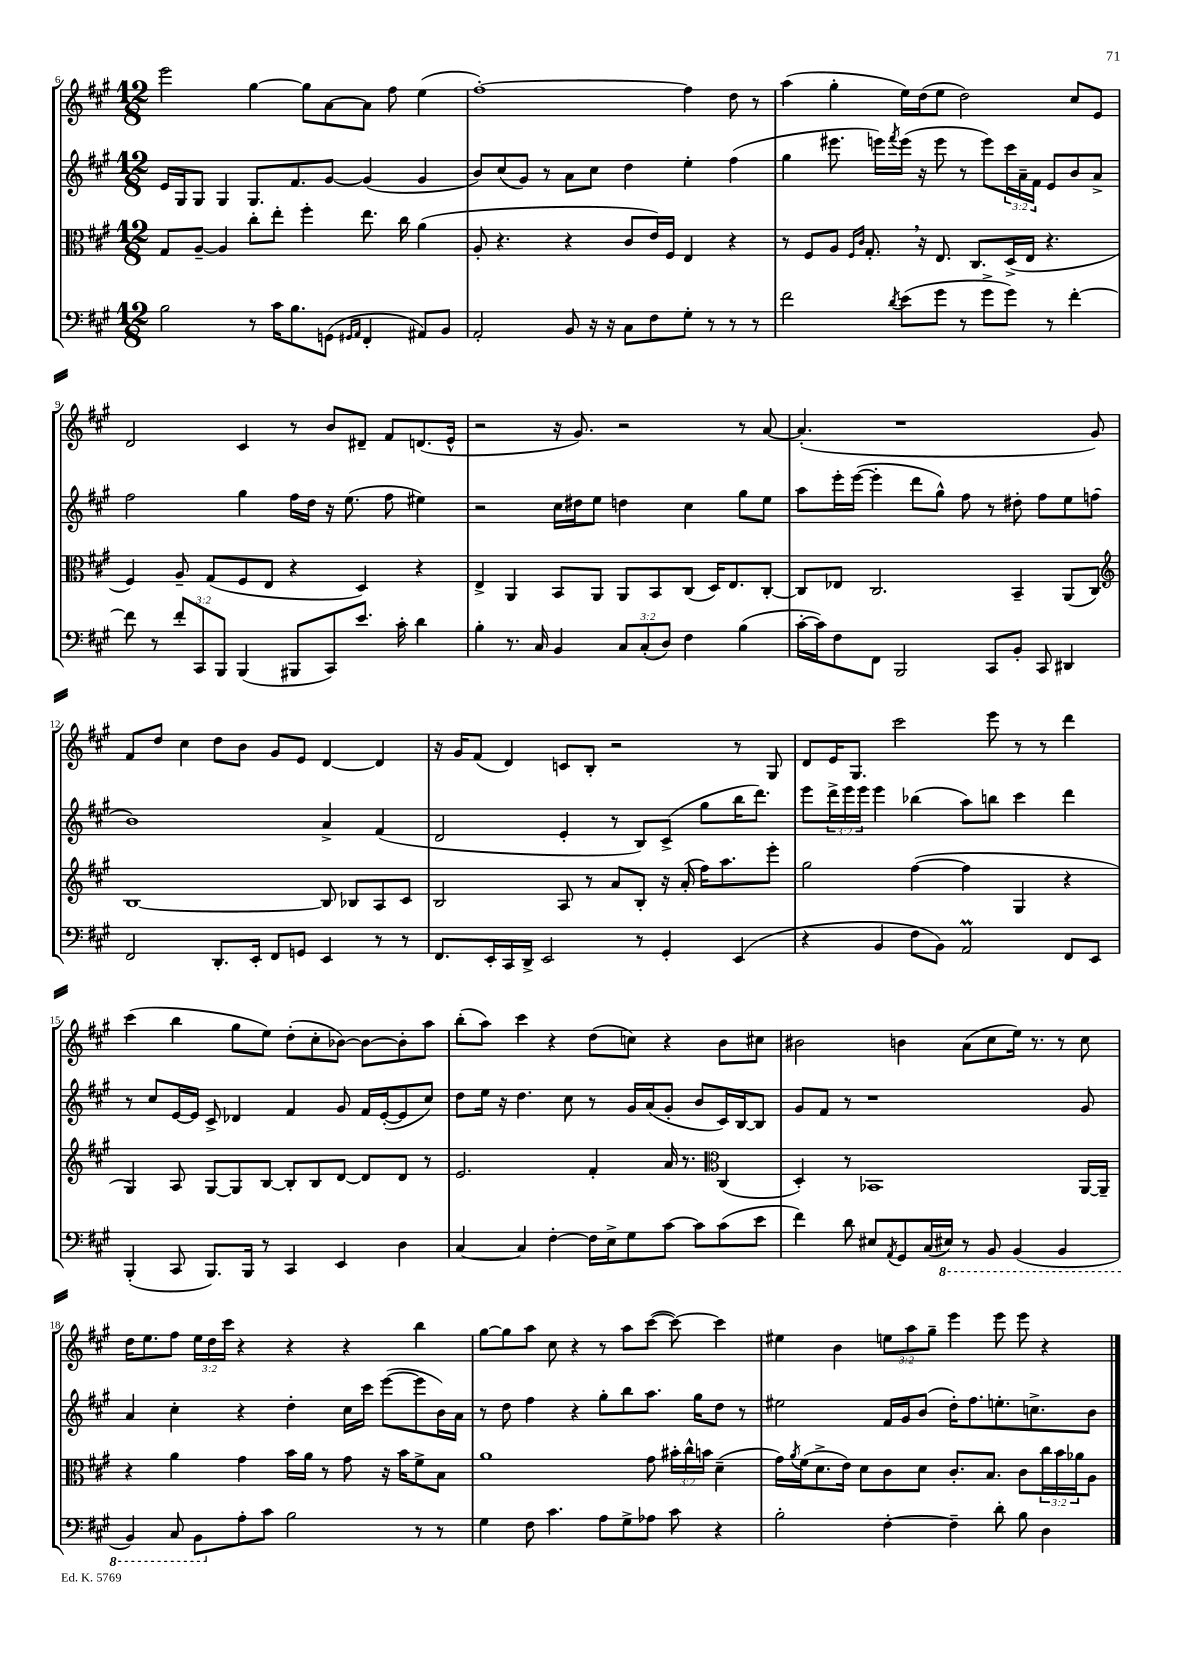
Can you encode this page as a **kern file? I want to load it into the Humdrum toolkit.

**kern	**kern	**kern	**kern
*part4	*part3	*part2	*part1
*staff4	*staff3	*staff2	*staff1
*clefF4	*clefC3	*clefG2	*clefG2
*k[f#c#g#]	*k[f#c#g#]	*k[f#c#g#]	*k[f#c#g#]
*M12/8	*M12/8	*M12/8	*M12/8
=6	=6	=6	=6
2B\	8G#/L	16e/LL	2eee\
.	.	16G#/J	.
.	[8A~/J	8G#/J	.
.	4A/]	4G#/	.
8r	8cc#'\L	8.G#/L	[4gg#\
16c#\KL	8ee'\J	.	.
8.B\	.	8.f#/	.
.	4ff#'\	.	8gg#\L]
(8GGn\J	.	[8g#/J	[8a\
16qqGG#X/LL	.	.	.
16qqAA/JJ	.	.	.
4FF#'/	8.ee\	(4g#/]	8a\J]
.	.	.	8ff#\
.	16cc#\	.	.
8AA#X/L)	(4a\	4g#/	(4ee\
8BB/J	.	.	.
=7	=7	=7	=7
2AA'/	8A'/	8b/L)	[1ff#')
.	4.r	(8cc#/	.
.	.	8g#/J)	.
.	.	8r	.
8BB/	4r	8a\L	.
16r	.	8cc#\J	.
16r	.	.	.
8C#\L	8c#/L	4dd\	.
8F#\	16e/L)	.	.
.	16F#/JJ	.	.
8G#'\J	4E/	4ee'\	4ff#\]
8r	.	.	.
8r	4r	(4ff#\	8dd\
8r	.	.	8r
=8	=8	=8	=8
2f#\	8r	4gg#\	(4aa\
.	8F#/L	.	.
.	8A/J	8.eee#X\	4gg#'\
.	16qqF#/LL	.	.
.	16qqc#/JJ	.	.
.	8.G#',/	.	.
.	.	16eeen\LL)	.
8qd/	.	8qfff#/	.
(8e\L	.	(16eee\JJ	16ee\LL)
.	16r	16r	(16dd\J
8g#\J	8.E/	8eee\	8ee\J
8r	.	8r	2dd\)
.	8.C#/L	.	.
8g#^\L	.	8eee\L)	.
8g#\J)	(16D^/L	24ccc#\L	.
.	.	24a~\	.
.	16E/JJ	.	.
.	.	24f#\JJ	.
8r	4.r	8e/L	.
[4f#'\	.	8b/	8cc#/L
.	.	8a^/J	8e/J
!!LO:LB:g=z
=9	=9	=9	=9
8f#\]	4F#/)	2ff#\	2d/
8r	.	.	.
12f#'/L	8A~/	.	.
12CC#/	.	.	.
.	(8G#/L	.	.
12BBB/J	.	.	.
(4BBB/	8F#/	4gg#\	4c#/
.	8E/J	.	.
8BBB#X/L	4r	16ff#\LL	8r
.	.	16dd\JJ	.
8CC#/)	.	16r	8b/L
.	.	(8.ee\	.
8.e/J	4D/)	.	8d#X~/J
.	.	8ff#\	8f#/L
16c#'\	.	.	.
4d\	4r	4ee#X\)	(8.dn/
.	.	.	16e^^/Jk
=10	=10	=10	=10
4B'\	4E^/	2r	2r
8.r	4AA/	.	.
16C#/	.	.	.
4BB/	8BB/L	16cc#\LL	16r
.	.	16dd#X\J	8.g#/)
.	8AA/J	8ee\J	.
12C#/L	8AA/L	4ddn\	2r
(12C#'/	.	.	.
.	8BB/	.	.
12D/J)	.	.	.
4F#\	(8C#/J	4cc#\	.
.	16D/KL)	.	.
.	8.E/	.	.
(4B\	.	8gg#\L	8r
.	[8C#'/J	8ee\J	[8a/
=11	=11	=11	=11
[16c#'\LL	8C#/L]	8aa\L	(4.a'/]
16c#\J])	.	.	.
8F#\	8E-X/J	16eee'\L	.
.	.	([16eee\JJ	.
8FF#\J	2.C#/	4eee'\]	.
2BBB/	.	.	1r
.	.	8ddd\L	.
.	.	8gg#^^\J)	.
.	.	8ff#\	.
8CC#/L	.	8r	.
8BB'/J	4BB~/	8dd#X'\	.
8CC#/	.	8ff#\L	.
4DD#X/	(8AA/L	8ee\	.
.	8C#/J)	(8ffn\J	8g#/)
!!LO:LB:g=z
=12	=12	=12	=12
*	*clefG2	*	*
2FF#/	[1B	1b)	8f#/L
.	.	.	8dd/J
.	.	.	4cc#\
8.DD'/L	.	.	8dd\L
.	.	.	8b\J
16EE'/Jk	.	.	.
8FF#/L	.	.	8g#/L
8GGn/J	.	.	8e/J
4EE/	8B/]	4a^/	[4d/
.	8B-X/L	.	.
8r	8A/	(4f#/	4d/]
8r	8c#/J	.	.
=13	=13	=13	=13
8.FF#/L	2B/	2d/	16r
.	.	.	16g#/KL
.	.	.	(8f#/J
16EE'/L	.	.	.
16CC#/	.	.	4d/)
16DD^/JJ	.	.	.
2EE/	.	.	.
.	8A/	4e'/	8cn/L
.	8r	.	8B'/J
.	8a/L	8r	2r
8r	8B'/J	8B/L)	.
4GG#'/	16r	(8c#^/J	.
.	(16a'/	.	.
.	16ff#\KL)	8gg#\L	.
.	8.aa\	.	.
(4EE/	.	16bb\K	8r
.	.	8.ddd\J)	.
.	8eee'\J	.	8G#/
=14	=14	=14	=14
4r	2gg#\	8eee\L	8d/L
.	.	24ddd^\L	16e/K
.	.	24eee\	.
.	.	.	8.G#/J
.	.	24eee\JJ	.
4BB/	.	4eee\	.
.	.	.	2ccc#\
8F#\L	([4ff#\	(4bb-X\	.
8BB\J)	.	.	.
2AAM/	4ff#\]	8aa\L)	.
.	.	8bbn\J	8eee\
.	4G#/	4ccc#\	8r
.	.	.	8r
8FF#/L	4r	4ddd\	4ddd\
8EE/J	.	.	.
!!LO:LB:g=z
=15	=15	=15	=15
(4BBB'/	4G#/)	8r	(4ccc#\
.	.	8cc#/L	.
8CC#/	8A/	[16e/L	4bb\
.	.	16e/JJ]	.
8.BBB/L)	[8G#/L	8c#^/	.
.	8G#/]	4d-X/	8gg#\L
16BBB/Jk	.	.	.
8r	[8B/J	.	8ee\J)
4CC#/	8B'/L]	4f#/	(8dd'\L
.	8B/	.	8cc#'\
4EE/	[8d/J	8g#/	[8b-X\J)
.	8d/L]	16f#/LL	8b-\L_
.	.	([16e'/J	.
4D\	8d/J	8e/]	8b-'\]
.	8r	8cc#/J)	8aa\J
=16	=16	=16	=16
[4C#/	2.e/	8dd\L	(8bb'\L
.	.	16ee\Jk	8aa\J)
.	.	16r	.
4C#/]	.	4.dd\	4ccc#\
[4F#'\	.	.	4r
.	.	8cc#\	.
16F#\LL]	4f#'/	8r	(8dd\L
16E^\J	.	.	.
8G#\	.	16g#/LL	8ccn\J)
.	.	(16a/J	.
[8c#\J	16a/	8g#'/J	4r
.	8.r	.	.
8c#\L]	.	8b/L	.
*	*clefC3	*	*
(8c#\	(4C#/	16c#/L)	8b\L
.	.	[16B/J	.
8e\J	.	8B/J]	8cc#X\J
=17	=17	=17	=17
4f#\)	4D'/)	8g#/L	2b#X\
.	.	8f#/J	.
8d\	8r	8r	.
8E#X/L	1BB-X	1r	.
8qAA/	.	.	.
8GG#/	.	.	4bn\
(16C#/L	.	.	.
*8ba	*	*	*
16EE#X/JJ)	.	.	.
8r	.	.	(8a\L
8BBB/	.	.	8cc#\
(4BBB/	.	.	16ee\Jk)
.	.	.	8.r
4BBB/	.	.	8r
.	[16AA/LL	8g#/	8cc#\
.	16AA~/JJ]	.	.
!!LO:LB:g=z
=18	=18	=18	=18
4BBB/)	4r	4a/	16dd\KL
.	.	.	8.ee\
8CC#/	4a\	4cc#'\	8ff#\J
8BBB\L	.	.	24ee\LL
.	.	.	24dd\
.	.	.	24ccc#\JJ
*X8ba	*	*	*
8A'\	4g#\	4r	4r
8c#\J	.	.	.
2B\	16b\LL	4dd'\	4r
.	16a\JJ	.	.
.	8r	.	.
.	8g#\	16cc#\LL	4r
.	.	16ccc#\JJ	.
.	16r	([8eee\L	.
.	16b\KL	.	.
8r	8f#^\	8eee\]	4bb\
8r	8B\J	16b\L)	.
.	.	16a\JJ	.
=19	=19	=19	=19
4G#\	1a	8r	[8gg#\L
.	.	8dd\	8gg#\]
8F#\	.	4ff#\	8aa\J
4.c#\	.	.	8cc#\
.	.	4r	4r
8A\L	.	8gg#'\L	8r
8G#^\	.	8bb\	8aa\L
8A-X\J	8g#\	8.aa\J	([8ccc#\J
8c#\	24b#X'\LL	.	8ccc#\_)
.	24cc#^^\	.	.
.	.	16gg#\KL	.
.	24bn\JJ	.	.
4r	(4d~\	8dd\J	4ccc#\]
.	.	8r	.
=20	=20	=20	=20
2B'\	16g#\LL)	2ee#X\	4ee#X\
.	8qa/	.	.
.	(16f#\J	.	.
.	8.d^\	.	.
.	.	.	4b\
.	16e\Jk)	.	.
.	8d\L	.	.
[4F#'\	8c#\	16f#/LL	12een\L
.	.	16g#/J	.
.	.	.	12aa\
.	8d\J	(8b/J	.
.	.	.	12gg#~\J
4F#~\]	8.c#'/L	16dd'\KL)	4eee\
.	.	8.ff#\	.
.	8.B/J	.	.
8d'\	.	8.een'\	8eee\
8B\	8c#\L	.	8eee\
.	.	8.ccn^\	.
4D\	24cc#\L	.	4r
.	24b\	.	.
.	24a-X\J	.	.
.	8A\J	8b\J	.
==	==	==	==
*-	*-	*-	*-
